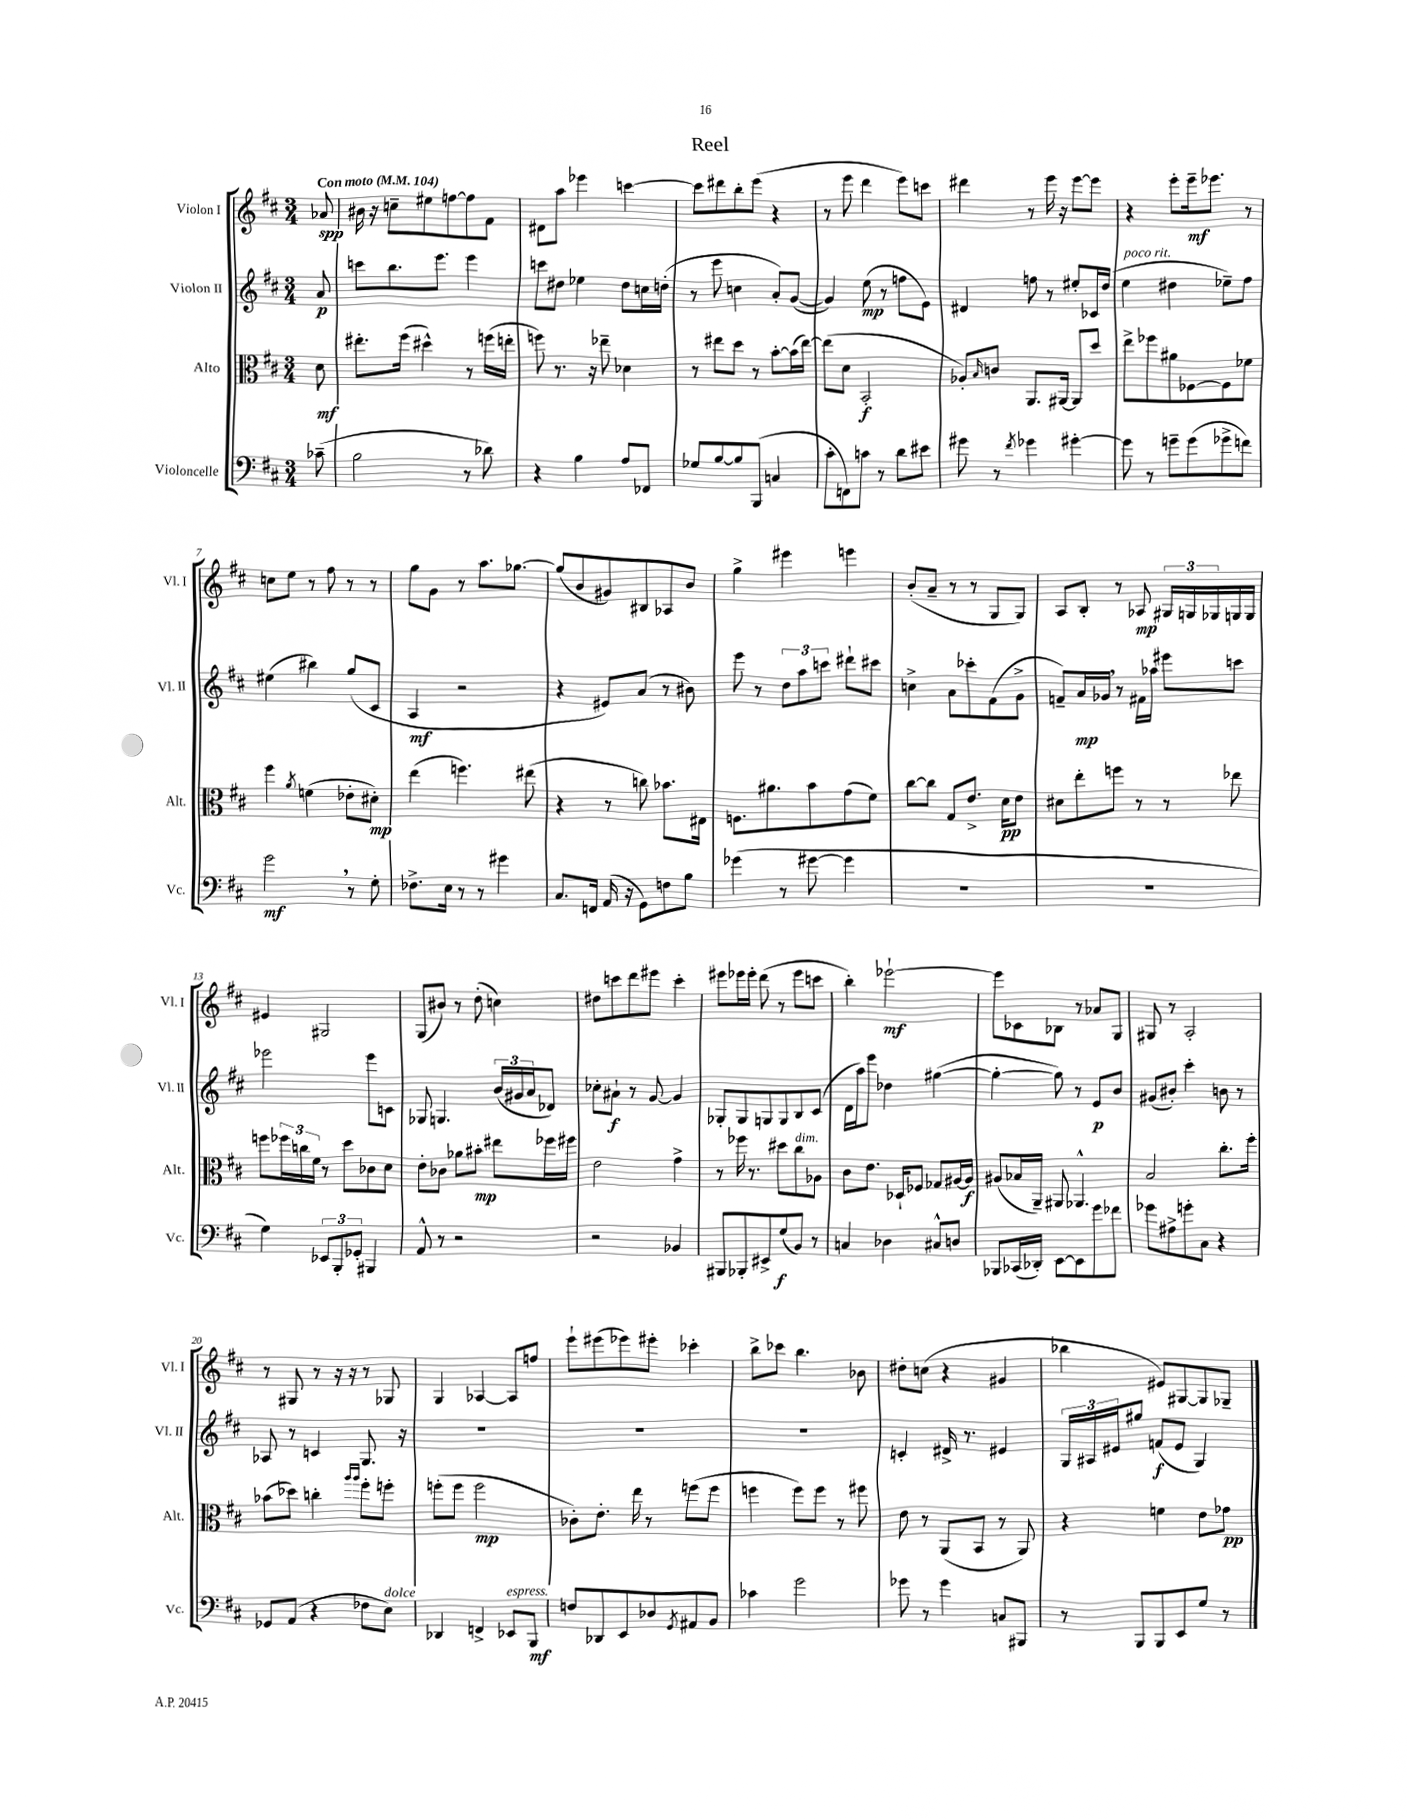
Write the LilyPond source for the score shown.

\header { title = "Reel" }
<<
\new StaffGroup <<
\new Staff = "s0" \with { instrumentName = "Violon I" shortInstrumentName = "Vl. I" } {
    \clef treble \key d \major \numericTimeSignature \time 3/4 \partial 8 \tempo "Con moto" 4 = 104
    aes'8\spp |
    bis'16 r16 c''8-- eis''8 f''8~ f''8 fis'8 |
    dis'8 a''8 ees'''4 c'''4~ |
    c'''8 dis'''8 b''8-. e'''8( r4 |
    r8 e'''8 d'''4 e'''8) c'''8 |
    dis'''4 r8 e'''16 r16 e'''8~ e'''8 |
    r4 e'''8-. e'''16--\mf ees'''8. r8 |
    c''8 e''8 r8 fis''8 r8 r8 |
    g''8 g'8 r8 a''8. ges''8.~ |
    ges''8( b'8 gis'8) bis8 aes8 b'8 |
    g''4-> eis'''4 e'''4 |
    b'8-.( a'8-- r8 r8 g8 g8) |
    a8 b8-. r8 aes8\mp \tuplet 3/2 { gis16 g16 ges16 } g16 g16 |
    eis'4 gis2 |
    g8( bis'8) r8 d''8-.( c''4) |
    dis''8 c'''8 d'''8 eis'''8 c'''4-. |
    eis'''8 ees'''16 ees'''16-. d'''8( r8 ees'''8 c'''8 |
    b''4-.) ees'''2~-!\mf |
    ees'''8 ces'8 bes8 r8 aes'8 g8 |
    gis8 r8 a2-. |
    r8 gis8 r8 r16 r16 r8 ges8 |
    g4 aes4~ aes8 f''8 |
    e'''8-! eis'''8( ees'''8) eis'''8-. ces'''4-. |
    b''8-> ces'''8 b''4. bes'8 |
    dis''8-. c''8( r4 gis'4 |
    bes''4 eis'8) gis8~ gis8 ges8-- \bar "|." |
}
\new Staff = "s1" \with { instrumentName = "Violon II" shortInstrumentName = "Vl. II" } {
    \clef treble \key d \major \numericTimeSignature \time 3/4 \partial 8
    a'8\p |
    c'''8 b''8. e'''8. e'''4 |
    c'''8 dis''8 ees''4 dis''8 c''16 d''16-.( |
    r8 e'''8 c''4 a'8-.) g'8~( |
    g'4) e''8\mp( r8 f''8 e'8) |
    dis'4 f''8 r8 eis''8-. ces'16 d''16( |
    e''4^\markup { \italic "poco rit." } dis''4 ees''8--) fis''8 |
    eis''4( bis''4) g''8( cis'8 |
    a4\mf r2 |
    r4 eis'8) a'8( r8 bis'8) |
    e'''8 r8 \tuplet 3/2 { d''8 a''8 c'''8 } dis'''8-! cis'''8 |
    c''4-> a'8 ces'''8-. fis'8( g'8-> |
    f'8--) a'16\mp ges'16 \breathe r8 fis'16 aes''16 eis'''8 c'''8 |
    ees'''2 ees'''8 c'8 |
    ges8 g4. \tuplet 3/2 { b'16( gis'16 a'16 } des'8) |
    ces''8-. ais'8-!\f r8 g'8~ g'4 |
    ges8-. ges8 g8 g8 b8 cis'8( |
    d'16 a''16) e'''8 des''4 gis''4~( |
    gis''4~-. gis''8) r8 e'8\p b'8 |
    gis'8( bis'8-.) cis'''4-. b'8 r8 |
    aes8 r8 c'4 g8. r16 |
    R2. |
    R2. |
    R2. |
    c'4-. dis'16-> r8. eis'4 |
    \tuplet 3/2 { g16 ais16 eis'16 } gis''8 f'8\f( eis'8 g4) \bar "|." |
}
\new Staff = "s2" \with { instrumentName = "Alto" shortInstrumentName = "Alt." } {
    \clef alto \key d \major \numericTimeSignature \time 3/4 \partial 8
    d'8\mf |
    eis''8.-. fis''16( dis''4-^) r8 f''16( e''16-. |
    f''8) r8. r16 ees''8-- des'4 |
    r8 eis''8 d''8 r8 b'8~-. b'16( eis''16~) |
    eis''8( d'8 b,2-.\f |
    aes8-.) \grace { b16 } c'8 a,8. ais,16~ ais,8 d''8 |
    e''8-> fes''8 ais'8 fes8~ fes8 fes'8 |
    fis''4 \acciaccatura { a'8 } f'4( ees'8-. dis'8-.\mp) |
    e''4( f''4.) eis''8( |
    r4 r8 c''8) bes'8. eis16 |
    f8. ais'8. b'8 g'8( fis'8) |
    cis''8~ cis''8 g8 e'8.-> d'16\pp e'8 |
    dis'8 e''8-. f''8 r8 r8 ees''8 |
    f''8 \tuplet 3/2 { fes''16 c''16 fis'16 } r8 d''8 ces'8 d'8 |
    e'8-. ces'8 aes'8 bis'8-.\mp eis''8 fes''16 fis''16 |
    e'2 g'4-> |
    r8 fes''16 r8. dis''8 cis''8^\markup { \italic "dim." } aes8 |
    cis'8 e'8. des16-! fes8 ges8 ais16~ ais16\f |
    ais8( bes16 a,16--) ais,8 aes,4.-^ |
    b2 cis''8.-. fis''16-. |
    bes'8( des''8) c''4-. \grace { a''16 a''16 } fis''8-. f''8-. |
    f''8-.( f''8 f''2\mp |
    ces'8-.) e'8.-. e''16 r8 f''8( f''8 |
    f''4 f''8) f''8 r8 fis''8 |
    e'8 r8 a,8( b,8 r8 a,8) |
    r4 f'4 e'8 ges'8\pp \bar "|." |
}
\new Staff = "s3" \with { instrumentName = "Violoncelle" shortInstrumentName = "Vc." } {
    \clef bass \key d \major \numericTimeSignature \time 3/4 \partial 8
    ces'8--( |
    b2 r8 des'8) |
    r4 b4 a8 fes,8 |
    ges8 b8~ b8 b,,8( c4 |
    cis'8-. f,8) c'8 r8 d'8 eis'8 |
    gis'8 r8 \acciaccatura { fis'8 } ges'4 gis'4~-. |
    gis'8 r8 g'8-- g'8( ges'8-> f'8) |
    g'2\mf \breathe r8 g8-. |
    fes8.-> e16 r8 r8 gis'4 |
    cis8. f,16 a,16( r16 g,8) f8 b8 |
    ges'4( r8 gis'8~ gis'4 |
    R2. |
    R2. |
    g4) \tuplet 3/2 { ees,8 b,,8-. ges,8-. } bis,,4 |
    a,8-^ r8 r2 |
    r2 bes,4 |
    bis,,8 bes,,8-. eis,8-> g8\f( b,8) r8 |
    c4 des4 cis8-^ d8 |
    bes,,8 ces,16( des,16-.) e,8~ e,8 g'8 fes'8 |
    ges'8 ais8-> g'8-. cis8 r4 |
    ges,8 a,8( r4 fes8 e8^\markup { \italic "dolce" }) |
    des,4 f,4-> ees,8^\markup { \italic "espress." } b,,8\mf |
    f8 des,8 e,8 des8 \acciaccatura { g,8 } ais,8 b,8 |
    ces'4 g'2 |
    ges'8 r8 ges'4 c8 bis,,8 |
    r8 b,,8 b,,8 e,8 g8 r8 \bar "|." |
}
>>
>>
